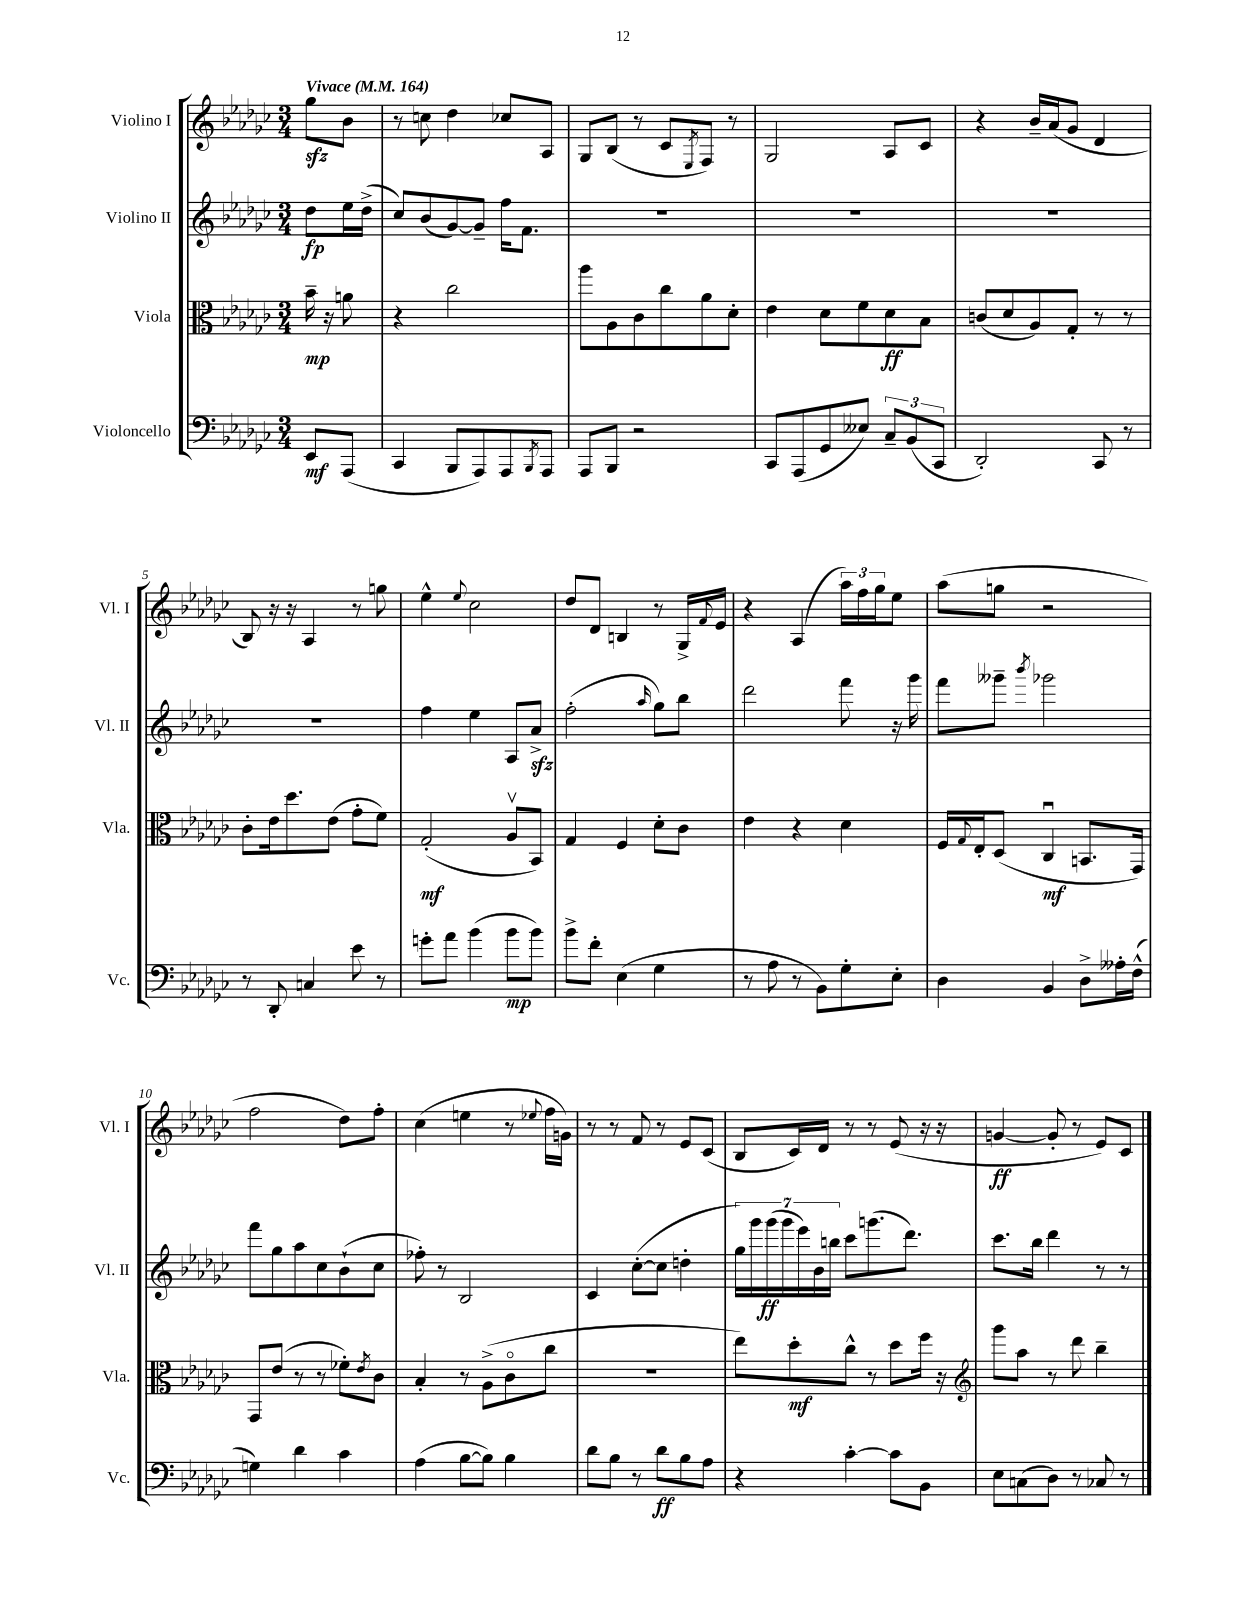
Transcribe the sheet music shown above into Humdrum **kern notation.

**kern	**kern	**kern	**kern
*staff4	*staff3	*staff2	*staff1
*clefF4	*clefC3	*clefG2	*clefG2
*k[b-e-a-d-g-c-]	*k[b-e-a-d-g-c-]	*k[b-e-a-d-g-c-]	*k[b-e-a-d-g-c-]
*M3/4	*M3/4	*M3/4	*M3/4
*MM164	*MM164	*MM164	*MM164
8EE-/L	16b-~\	8dd-\L	8gg-\L
.	16r	.	.
(8AAA-/J	8a\	16ee-\L	8b-\J
.	.	(16dd-^\JJ	.
=	=	=	=
4CC-/	4r	8cc-/L)	8r
.	.	(8b-/	8cc\
8BBB-/L	2cc-\	[8g-/)	4dd-\
8AAA-/)	.	8g-~/]J	.
8AAA-/	.	16ff\LK	8cc-/L
.	.	8.f\J	.
8qBBB-/	.	.	.
8AAA-/J	.	.	8A-/J
=	=	=	=
8AAA-/L	8aa-\L	2.r	8G-/L
8BBB-/J	8A-\	.	(8B-/J
2r	8c-\	.	8r
.	8cc-\	.	8c-/L
.	.	.	8qE-/
.	8a-\	.	8F/J)
.	8d-'\J	.	8r
=	=	=	=
8CC-/L	4e-\	2.r	2G-/
(8AAA-/	.	.	.
8GG-/	8d-\L	.	.
8E--/J)	8f\	.	.
12C-~/L	8d-\	.	8A-/L
(12BB-/	.	.	.
.	8B-\J	.	8c-/J
12CC-/J	.	.	.
=	=	=	=
2DD-'/)	(8c/L	2.r	4r
.	8d-/	.	.
.	8A-/)	.	16b-~/LL
.	.	.	(16a-/J
.	8G-'/J	.	8g-/J
8CC-/	8r	.	4d-/
8r	8r	.	.
=	=	=	=
8r	8c-'\L	2.r	8B-/)
8DD-'/	16e-\k	.	16r
.	8.dd-\	.	16r
4C/	.	.	4A-/
.	(8e-\J	.	.
8e-\	8g-'\L	.	8r
8r	8f\J)	.	8gg\
=	=	=	=
8g'\L	(2G-'/	4ff\	4ee-^^\
8a-\J	.	.	.
.	.	.	8qqee-/
(4b-\	.	4ee-\	2cc-\
8b-\L	8A-v/L	8A-/L	.
8b-\J)	8BB-/J)	8a-^/J	.
=	=	=	=
8b-^\L	4G-/	(2ff'\	8dd-/L
8f'\J	.	.	8d-/J
(4E-\	4F/	.	4B/
.	.	16qqaa-/	.
4G-\	8d-'\L	8gg-\L)	8r
.	8c-\J	8bb-\J	16G-^/LL
.	.	.	8qqf/
.	.	.	16e-/JJ
=	=	=	=
8r	4e-\	2ddd-\	4r
8A-\	.	.	.
8r	4r	.	(4A-/
8BB-\L)	.	.	.
8G-'\	4d-\	8fff\	24aa-\LL)
.	.	.	24ff\
.	.	.	24gg-\J
8E-'\J	.	16r	8ee-\J
.	.	16ggg-\	.
=	=	=	=
4D-\	16F/LL	8fff\L	(8aa-\L
.	8qqG-/	.	.
.	16E-'/J	.	.
.	(8D-/J	8ggg--~\J	8gg\J
.	.	8qbbb-/	.
4BB-/	4C-u/	2ggg-\	2r
8D-^\L	8.BB/L	.	.
16A--'\L	.	.	.
(16F^^\JJ	16GG-/Jk)	.	.
=	=	=	=
4G\)	8GG-/L	8fff\L	2ff\
.	(8e-/J	8gg-\	.
4d-\	8r	8aa-\	.
.	8r	8cc-\	.
4c-\	8f-'\L)	(8b-`\	8dd-\L)
.	8qe-/	.	.
.	8c-\J	8cc-\J	8ff'\J
=	=	=	=
(4A-\	4B-'/	8ff-'\)	(4cc-\
.	.	8r	.
[8B-\L	8r	2B-/	4ee\
8B-\]J)	(8A-^\L	.	.
4B-\	8c-o\	.	8r
.	.	.	8qqee-/
.	8cc-\J	.	16ff\LL
.	.	.	16g\JJ)
=	=	=	=
8d-\L	2.r	4c-/	8r
8B-\J	.	.	8r
8r	.	([8cc-'\L	8f/
8d-\L	.	8cc-\]J	8r
8B-\	.	4dd'\	8e-/L
8A-\J	.	.	(8c-/J
=	=	=	=
4r	8ee-\L)	28gg-\LL)	8B-/L
.	.	28ggg-\	.
.	.	(28ggg-\	.
.	.	28ggg-\	.
.	8dd-'\	.	16c-/L)
.	.	28eee-\)	.
.	.	28b-\	.
.	.	.	16d-/JJ
.	.	28bb\JJ	.
[4c-'\	8cc-^^\J	8ccc-\L	8r
.	8r	(8.ggg\	8r
8c-\]L	8dd-\L	.	(8e-/
.	.	8.ddd-\J)	.
8BB-\J	16ff\Jk	.	16r
.	16r	.	16r
=	=	=	=
*	*clefG2	*	*
8E-\L	8ggg-\L	8.ccc-\L	[4g/
(8C\	8aa-\J	.	.
.	.	16bb-\Jk	.
8D-\J)	8r	4ddd-\	8g'/]
8r	8ddd-\	.	8r
8C-/	4bb-~\	8r	8e-/L)
8r	.	8r	8c-/J
==	==	==	==
*-	*-	*-	*-
